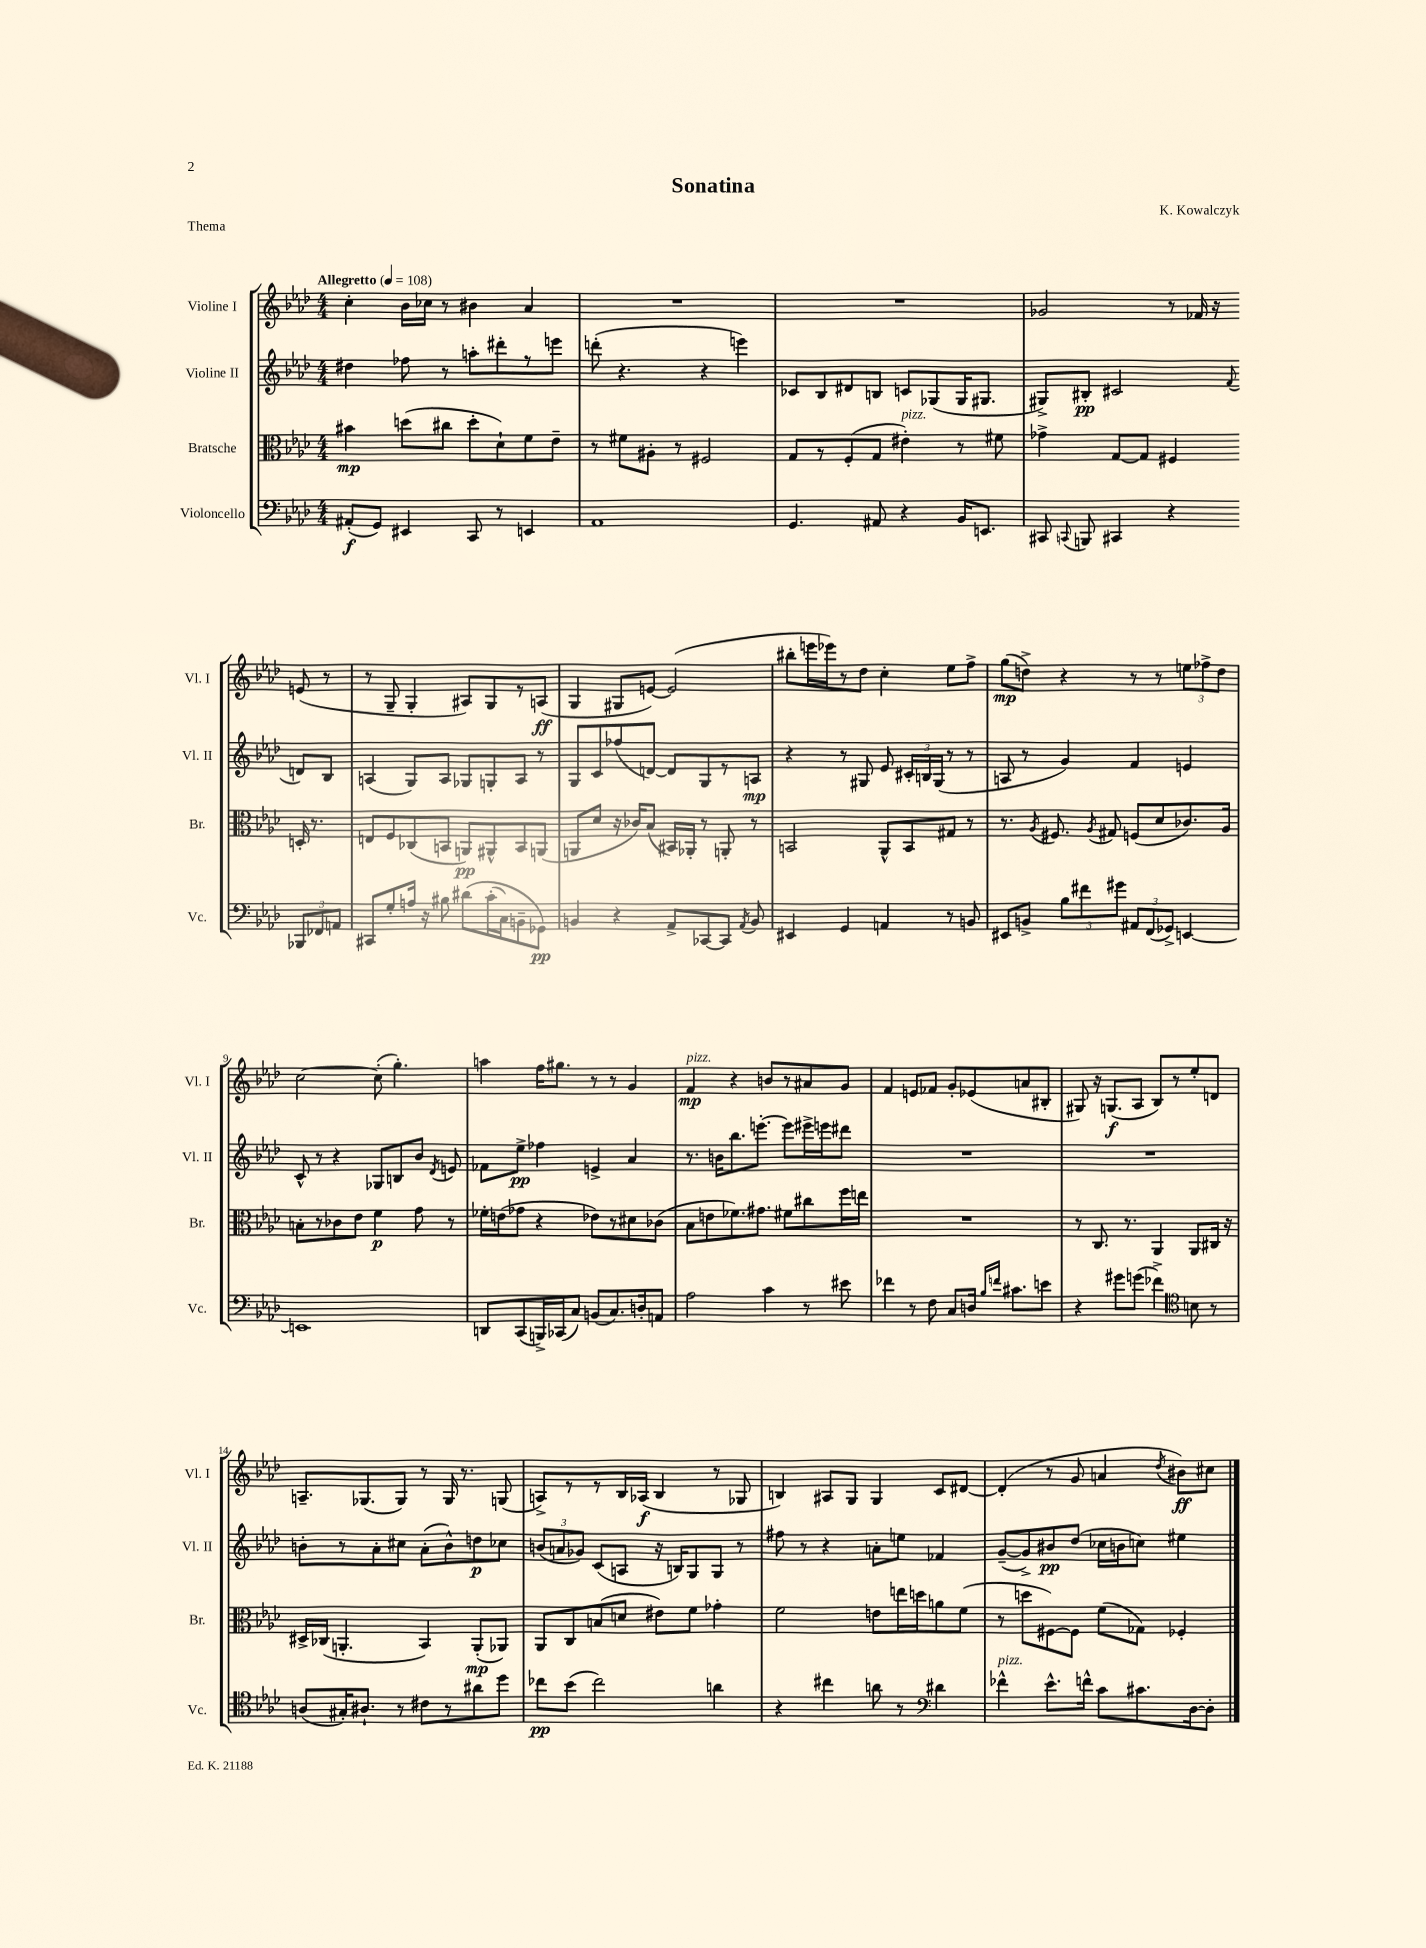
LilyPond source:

\header { title = "Sonatina" composer = "K. Kowalczyk" piece = "Thema" }
<<
\new StaffGroup <<
\new Staff = "s0" \with { instrumentName = "Violine I" shortInstrumentName = "Vl. I" } {
    \clef treble \key aes \major \numericTimeSignature \time 4/4 \tempo "Allegretto" 4 = 108
    \autoBeamOff c''4-. bes'16[ ces''16] r8 bis'4 aes'4 |
    R1 |
    R1 |
    ges'2 r8 fes'16 r16 e'8( r8 |
    r8 g8-- g4-. ais8[) g8 r8 a8]\ff( |
    g4 gis8[ e'8]~) e'2( |
    bis''8[-. e'''16 ees'''16) r8 des''8] c''4-. ees''8[ f''8]-> |
    g''8[\mp( d''8]->) r4 r8 r8 \tuplet 3/2 { e''8[ fes''8-> d''8] } |
    c''2~ c''8-.( g''4.-.) |
    a''4 f''16[ gis''8.] r8 r8 g'4 |
    f'4\mp^\markup { \italic "pizz." } r4 b'8[ r8 ais'8 g'8] |
    f'4 e'8[ fes'8] g'8[-. ees'8( a'8 bis8]-. |
    gis8) r16 g8.[\f( aes8] bes8[) r8 ees''8-. d'8] |
    a8.[-- ges8.( ges8]) r8 ges16 r8. g8( |
    a8[->) r8 r8 bes16 aes16]\f( bes4 r8 ges8 |
    b4) ais8[ g8] g4 c'8[ dis'8]~ |
    dis'4-.( r8 g'8 a'4 \acciaccatura { des''8 } bis'8[\ff) cis''8] \bar "|." |
}
\new Staff = "s1" \with { instrumentName = "Violine II" shortInstrumentName = "Vl. II" } {
    \clef treble \key aes \major \numericTimeSignature \time 4/4
    \autoBeamOff dis''4 fes''8 r8 a''8[-. dis'''8-. r8 e'''8] |
    d'''8-.( r4. r4 e'''4) |
    ces'8[ bes8 dis'8 b8] c'8[ ges8( ges16 gis8.] |
    gis8[->) bis8]-.\pp cis'2 \appoggiatura { f'8 } d'8[ bis8] |
    a4( g8[) a8] ges8[ g8-. a8] r8 |
    g8[ c'8 fes''8( d'8]~) d'8[ g8 r8 a8]\mp |
    r4 r8 gis8 ees'8 \tuplet 3/2 { cis'16[-. b16 gis16]( } r8 r8 |
    a8 r8 g'4) f'4 e'4 |
    c'8-^ r8 r4 ges8[ b8 bes'8] \acciaccatura { des'8 } e'8 |
    fes'8[ ees''8]->\pp fes''4 e'4-> aes'4 |
    r8. b'16[ bes''8. e'''8.]~-. e'''8[ eis'''16-> e'''16 dis'''8] |
    R1 |
    R1 |
    b'8[-. r8 aes'8-. cis''8] aes'8[-.( b'8-^) d''8\p ces''8] |
    \tuplet 3/2 { b'8[( a'8 ges'8]) } c'8[( a8] r16 b16[) g8 g8] r8 |
    fis''8 r8 r4 a'8[-. e''8] fes'4 |
    g'8[~--( g'8->) bis'8\pp des''8]( ces''16[ b'16 c''8]) eis''4 \bar "|." |
}
\new Staff = "s2" \with { instrumentName = "Bratsche" shortInstrumentName = "Br." } {
    \clef alto \key aes \major \numericTimeSignature \time 4/4
    \autoBeamOff bis'4\mp d''8[( cis''8] d''8[-. des'8-!) f'8 ees'8]-- |
    r8 fis'8[ ais8]-. r8 fis2 |
    g8[ r8 f8-.( g8] eis'4-.^\markup { \italic "pizz." }) r8 fis'8 |
    ges'4-> g8[~ g8] fis4 d16-. r8. |
    e8[ f8 ces8( b,8] a,8[\pp) ais,8-^ b,8 a,8]( |
    a,8[ des'8] r16 ces'16[) bes8]( bis,16[) aes,16]-. r8 a,8-. r8 |
    b,2 aes,8[-^ b,8 gis8] r8 |
    r8. \acciaccatura { aes8 } fis8. \acciaccatura { aes8 } gis8 f8[( des'8 ces'8.) aes16] |
    b8[-. r8 ces'8 ees'8] f'4\p g'8 r8 |
    fes'16[-. e'16( ges'8] r4 ees'8[) r8 dis'8 ces'8]( |
    bes8[ e'8 fes'8.) gis'8.] fis'8[ cis''8 f''16 e''16] |
    R1 |
    r8 c8. r8. aes,4 aes,8[ cis16] r16 |
    dis16[-> ces16]( a,4.-. bes,4) a,8[-.\mp( aes,8]) |
    aes,8[ c8 b8( d'8] eis'8[) f'8] ges'4-. |
    f'2 e'8[ e''16 d''16 a'8 f'8]( |
    r8 d''8[ fis8~) fis8] f'8[( ges8]) fes4-. \bar "|." |
}
\new Staff = "s3" \with { instrumentName = "Violoncello" shortInstrumentName = "Vc." } {
    \clef bass \key aes \major \numericTimeSignature \time 4/4
    \autoBeamOff ais,8[-.\f( g,8]) eis,4 c,8 r8 e,4 |
    aes,1 |
    g,4. ais,8 r4 bes,16[ e,8.] |
    cis,8 \appoggiatura { c,8 } b,,8 cis,4 r4 \tuplet 3/2 { bes,,8[ fes,8 a,8] } |
    cis,8[ g8-. a16] r16 bis8 dis'8[\( c'16-.( c16) b,8-- ges,8]\pp\) |
    b,4 r4 aes,8[-> ces,8~ ces,8] \acciaccatura { aes,8 } b,8 |
    eis,4 g,4 a,4 r8 b,8 |
    eis,8[ b,8]-> \tuplet 3/2 { bes8[ fis'8 gis'8] } \tuplet 3/2 { ais,8[ f,8( ges,8]->) } e,4~ |
    e,1 |
    d,8[ c,8( b,,16->) ces,16( c8]) b,8[( c8.) d16-. a,8] |
    aes2 c'4 r8 eis'8 |
    fes'4 r8 f8 c8[ d16] \grace { bes16[ f'16] } cis'8.[ e'8] |
    r4 gis'8[ g'8]( fes'4->) \clef tenor b8 r8 |
    a8[( gis16-.) ais8.]-! r8 cis'8[ r8 ais'8 des''8] |
    ces''8[\pp bes'8]( ces''2) a'4 |
    r4 cis''4 a'8 r8 \clef bass dis'4 |
    fes'4-^^\markup { \italic "pizz." } ees'8.[-^ f'16]-^ c'8[ cis'8. des16~ des8]-. \bar "|." |
}
>>
>>
